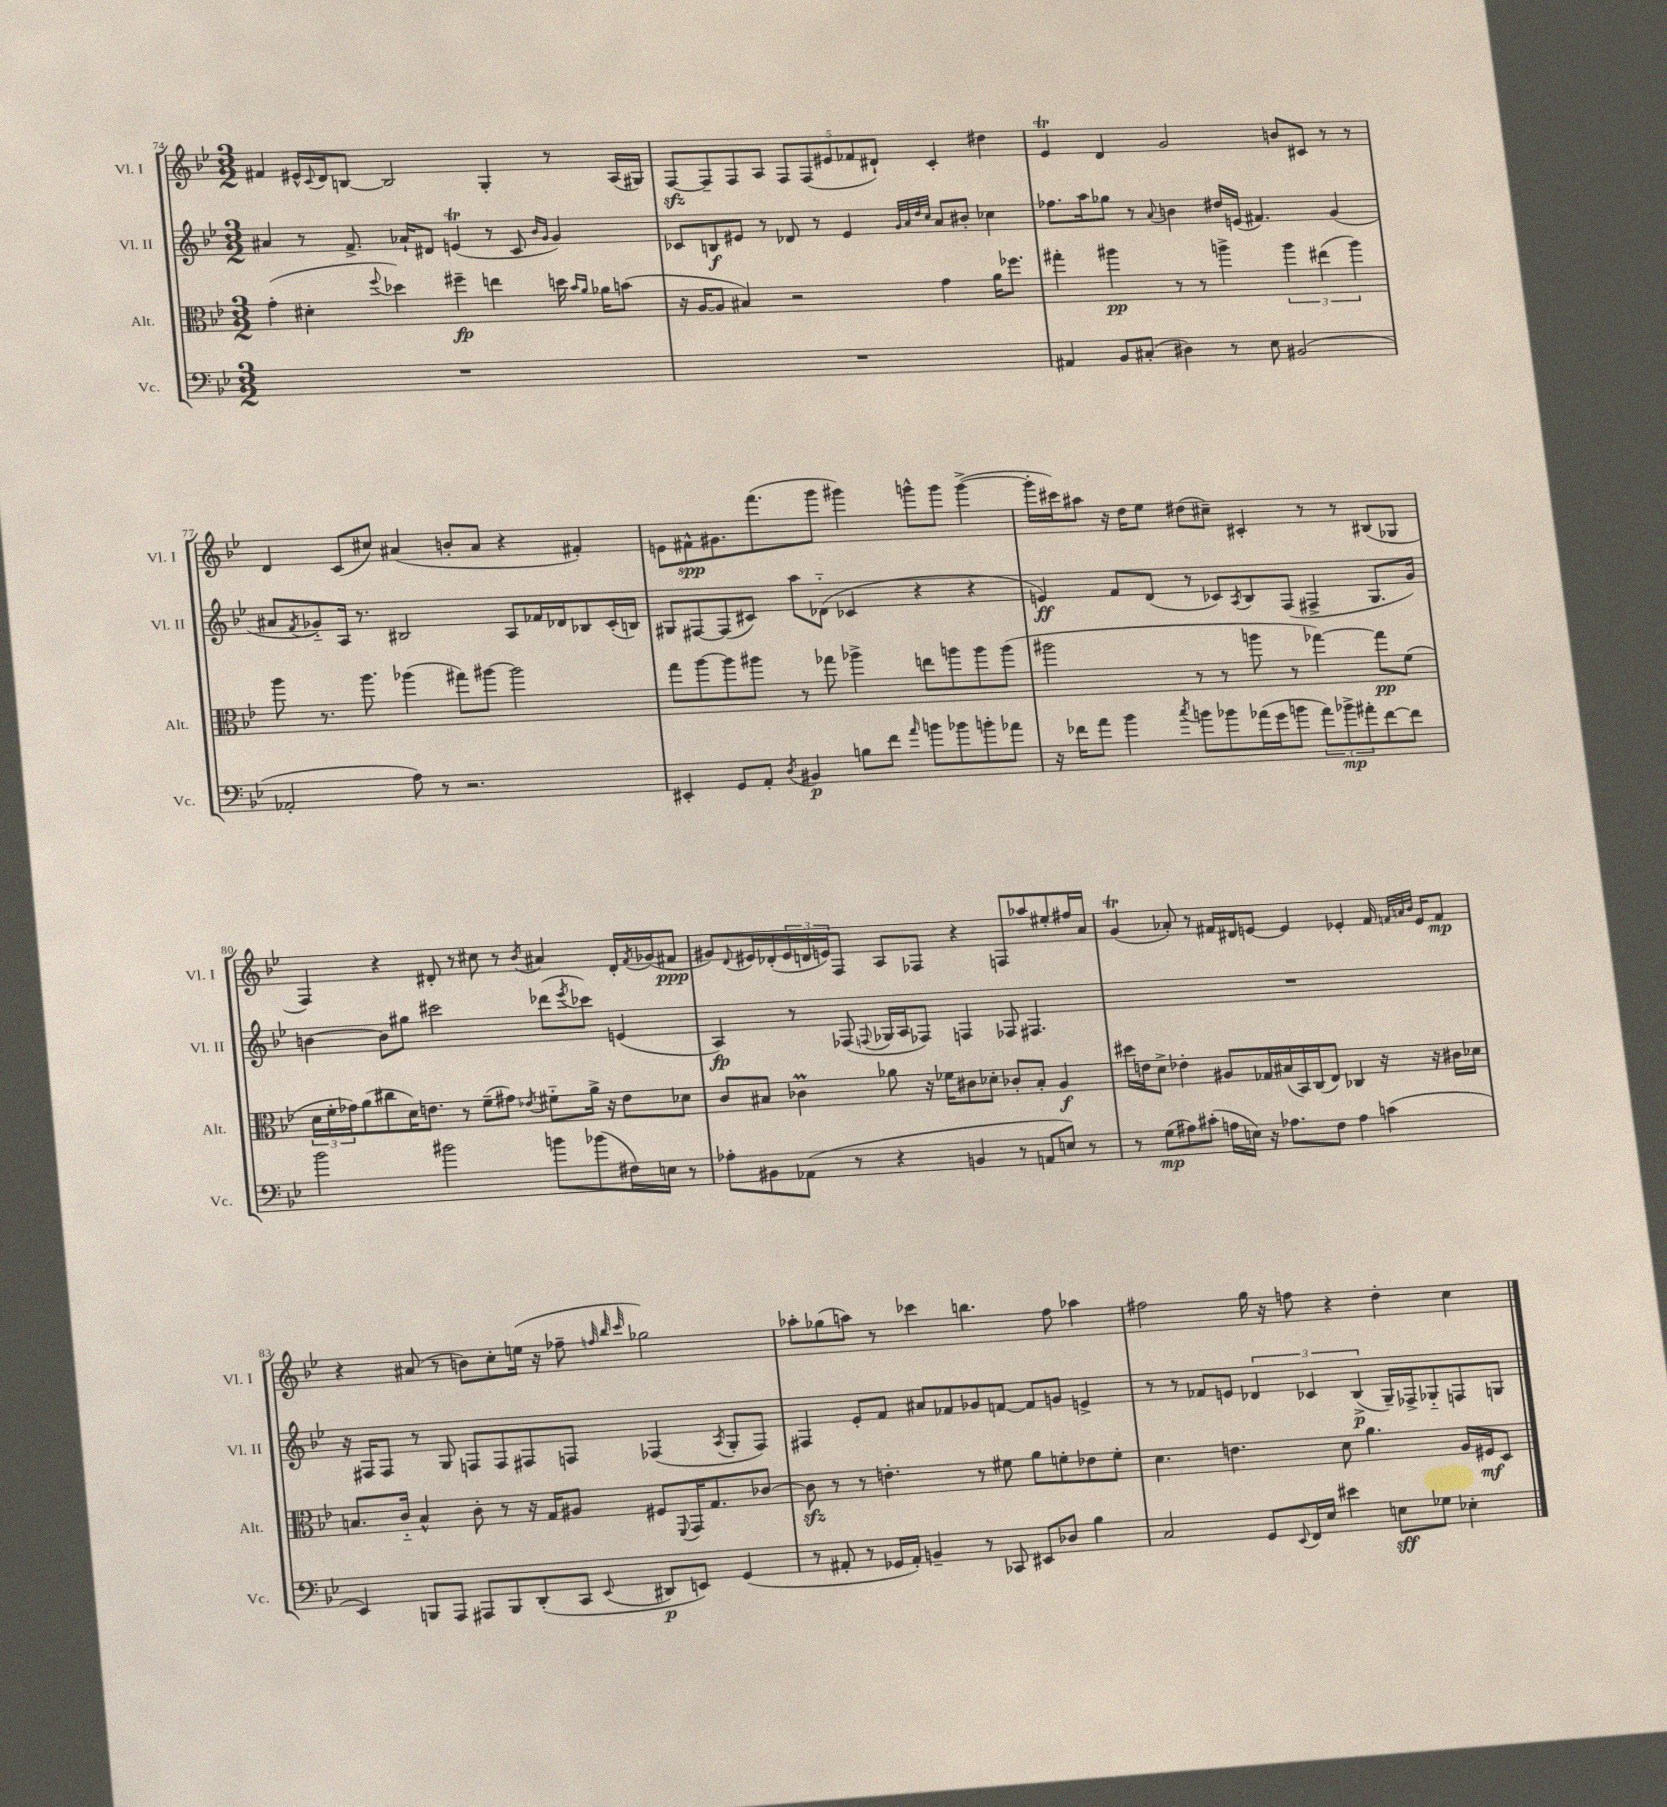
<<
\new StaffGroup <<
\new Staff = "s0" \with { instrumentName = "Vl. I" shortInstrumentName = "Vl. I" } {
    \clef treble \key bes \major \numericTimeSignature \time 3/2
    fis'4 eis'16-^ \appoggiatura { c'8 } d'16 b8~ b2 g4-. r8 a16( gis16) |
    f8~\sfz f8-- f8 a8 \tuplet 5/4 { f8 f8( eis'8 fes'8 dis'8-!) } c'4-. dis''4 |
    ees'4\trill d'4 g'2 b'8 cis'8 r8 r8 |
    d'4 c'8( cis''8) ais'4( b'8-. ais'8 r4 fis'4-.) |
    e'8 fis'8-^\spp gis'8. f'''8.( g'''8 gis'''4) g'''8-^ g'''8 g'''4~->( |
    g'''16-. cis'''16) ais''8 r16 d''16 ees''8 dis''8( cis''8--) cis'4-. r8 r8 bis8( ges8 |
    f4) r4 dis'8-. r8 cis''8 r8 \acciaccatura { bes'8 } ais'4 dis'16-. \acciaccatura { f'8 } ges'16( fis'8\ppp |
    gis'8) \appoggiatura { d'8 } eis'16 des'16-.( \tuplet 3/2 { eis'16 d'16 e'16) } f8 a8 fes8 r4 f8 aes''8 eis''8-. fis''16 a'16 |
    g'4\trill( aes'8-.) r8 fis'16 dis'16 e'8~ e'4 ees'4-. fis'16 \grace { f'32 a'32 bes'32 } ees'16 f'8\mp |
    r4 ais'8( r8 b'8) c''8-. e''16( r16 fes''8-- \grace { f''32 bes''32 c'''32 } ges''2) |
    aes''8-. ges''8( a''8) r8 ces'''4 b''4. f''8 aes''4 |
    fis''2 g''16 r16 f''8 r4 d''4-. c''4 \bar "|." |
}
\new Staff = "s1" \with { instrumentName = "Vl. II" shortInstrumentName = "Vl. II" } {
    \clef treble \key bes \major \numericTimeSignature \time 3/2
    ais'4 r8 f'8.-> aes'16-! dis'8 e'4\trill( r8 c'8 \grace { bes'16 g'16 } g'4) |
    ces'8 b8\f eis'8 r8 des'8 r8 eis'4 \grace { g'32 a'32 d''32 c''32 } a'8 bis'8-. ces''4 |
    fes''8. a''16 ges''8 r8 \appoggiatura { a'8 } b'4 dis''16 e'16( fis'4.) g'4( |
    ais'8 \acciaccatura { f'8 } ges'8-_) a16 r8. bis2 a8 fes'16 des'16 bes8 c'16-.( b16) |
    gis8 fis8~ fis8( cis'8) a''8 des'8-_( ces'4 r4 r4 |
    e'4\ff) f'8 d'8( r8 ces'8) \acciaccatura { a8 } bes8 f8( fis4-> g8. g'16) |
    b'4~ b'8 gis''8 cis'''2 des'''8( \acciaccatura { ees'''8 } ces'''8) e'4( |
    a4\fp) r8 fes8( \appoggiatura { f8 } ges16 a16 fes8) f4 fes8 fis4. |
    R1. |
    r16 fis16 fis8 r8 g8 f8 f8 fis8 f8 fes4( \acciaccatura { a8 } g8-. fes8) |
    fis4 ees'8-. f'8 ais'8 fes'8 ges'8 f'8~ f'8 g'8 e'4-> |
    r8 r8 fes'8 e'8 \tuplet 3/2 { des'4 ces'4 bes4->\p( } g16--) fes16-> ges8-_ f8 g8 \bar "|." |
}
\new Staff = "s2" \with { instrumentName = "Alt." shortInstrumentName = "Alt." } {
    \clef alto \key bes \major \numericTimeSignature \time 3/2
    g'4-.( dis'4-. \appoggiatura { f''8 } des''4) fis''4--\fp e''4 d''16 \grace { bes'16 a'16 } aes'16 b'8( |
    r16 a16~ a8 bis4) r2 g'4 a'16 fes''8. |
    gis''4-. ais''4\pp r8 r8 a''4-> \tuplet 3/2 { a''4 eis''4( a''4) } |
    a''8 r8. a''8. aes''4( gis''8) ais''8~ ais''2 |
    g''8 a''8~ a''8 ais''8 r8 ges''8 aes''4-> e''8 a''8 a''8 a''8( |
    ais''2 r8 r8 a''8 r8 ges''4~) ges''8\pp f'8( |
    \tuplet 3/2 { d'16 f'16-. ges'16) } a'8( cis''8 d'16) e'8. r8 f'8--( gis'8) \acciaccatura { ees'8 } fis'8-_ a'16-> r16 ees'8 des'8 |
    c'8 bis8 ces'4\prall aes'8 r16 fes'16 cis'8 des'8-. ces'8-. bis8-. a4\f |
    dis''16 e'16 d'8-> ees'4-. ais8 ges16 bis16( bes,16) c16( ees8) ces4 r16 r16 cis'16 des'16 |
    b8. c'16-_ b4-^ c'8-. r8 r16 g16 ais8 fis8 \appoggiatura { f,8 } g,16 g8. ces'8~ |
    ces'8\sfz r8 r8 e'4.-. r8 fis'8 a'8 f'8-. ees'8 f'8-. |
    d'4. e'4. d'8 a'4. a16 fis16\mf d8 \bar "|." |
}
\new Staff = "s3" \with { instrumentName = "Vc." shortInstrumentName = "Vc." } {
    \clef bass \key bes \major \numericTimeSignature \time 3/2
    R1. |
    R1. |
    ais,4 bes,8 cis8-.( dis4) r8 ees8 bis,2( |
    aes,2-. a8) r8 r2. |
    eis,4-. g,8 a,8-. \acciaccatura { d8 } bis,4\p b8 f'8 \grace { a'16 } b'8 bes'8 b'8-. aes'8 |
    r16 fes'16 a'8 bes'4 \acciaccatura { c''8 } b'8 bes'8 aes'16( g'16 b'8 \tuplet 3/2 { aes'8) bes'8->\mp ais'8-. } fes'8~ fes'8 |
    bes'2 bis'2 b'8 bes'8( fis16) e16 r8 |
    aes8-. bis,8 aes,8( r8 r4 b,4 r8 a,8 e8) r8 |
    r8 g8\mp( ais8) cis'8-.( a16 e16) r16 aes8. f8 aes4 c'4( |
    ees,4) b,,8 a,,8 ais,,8 b,,8 d,8-.( c,8 \appoggiatura { ees,8 } dis,8\p e,8) g,4( |
    r8 ais,8-. r8 ges,16 ais,16-.) b,4-- r8 ces,8 eis,8 des8 bes4 |
    c2 g,8 \appoggiatura { ees,8 } f,16 ees16 eis'4 e8\sff ges8 ees4-. \bar "|." |
}
>>
>>
\layout { \context { \Score currentBarNumber = #74 } }
